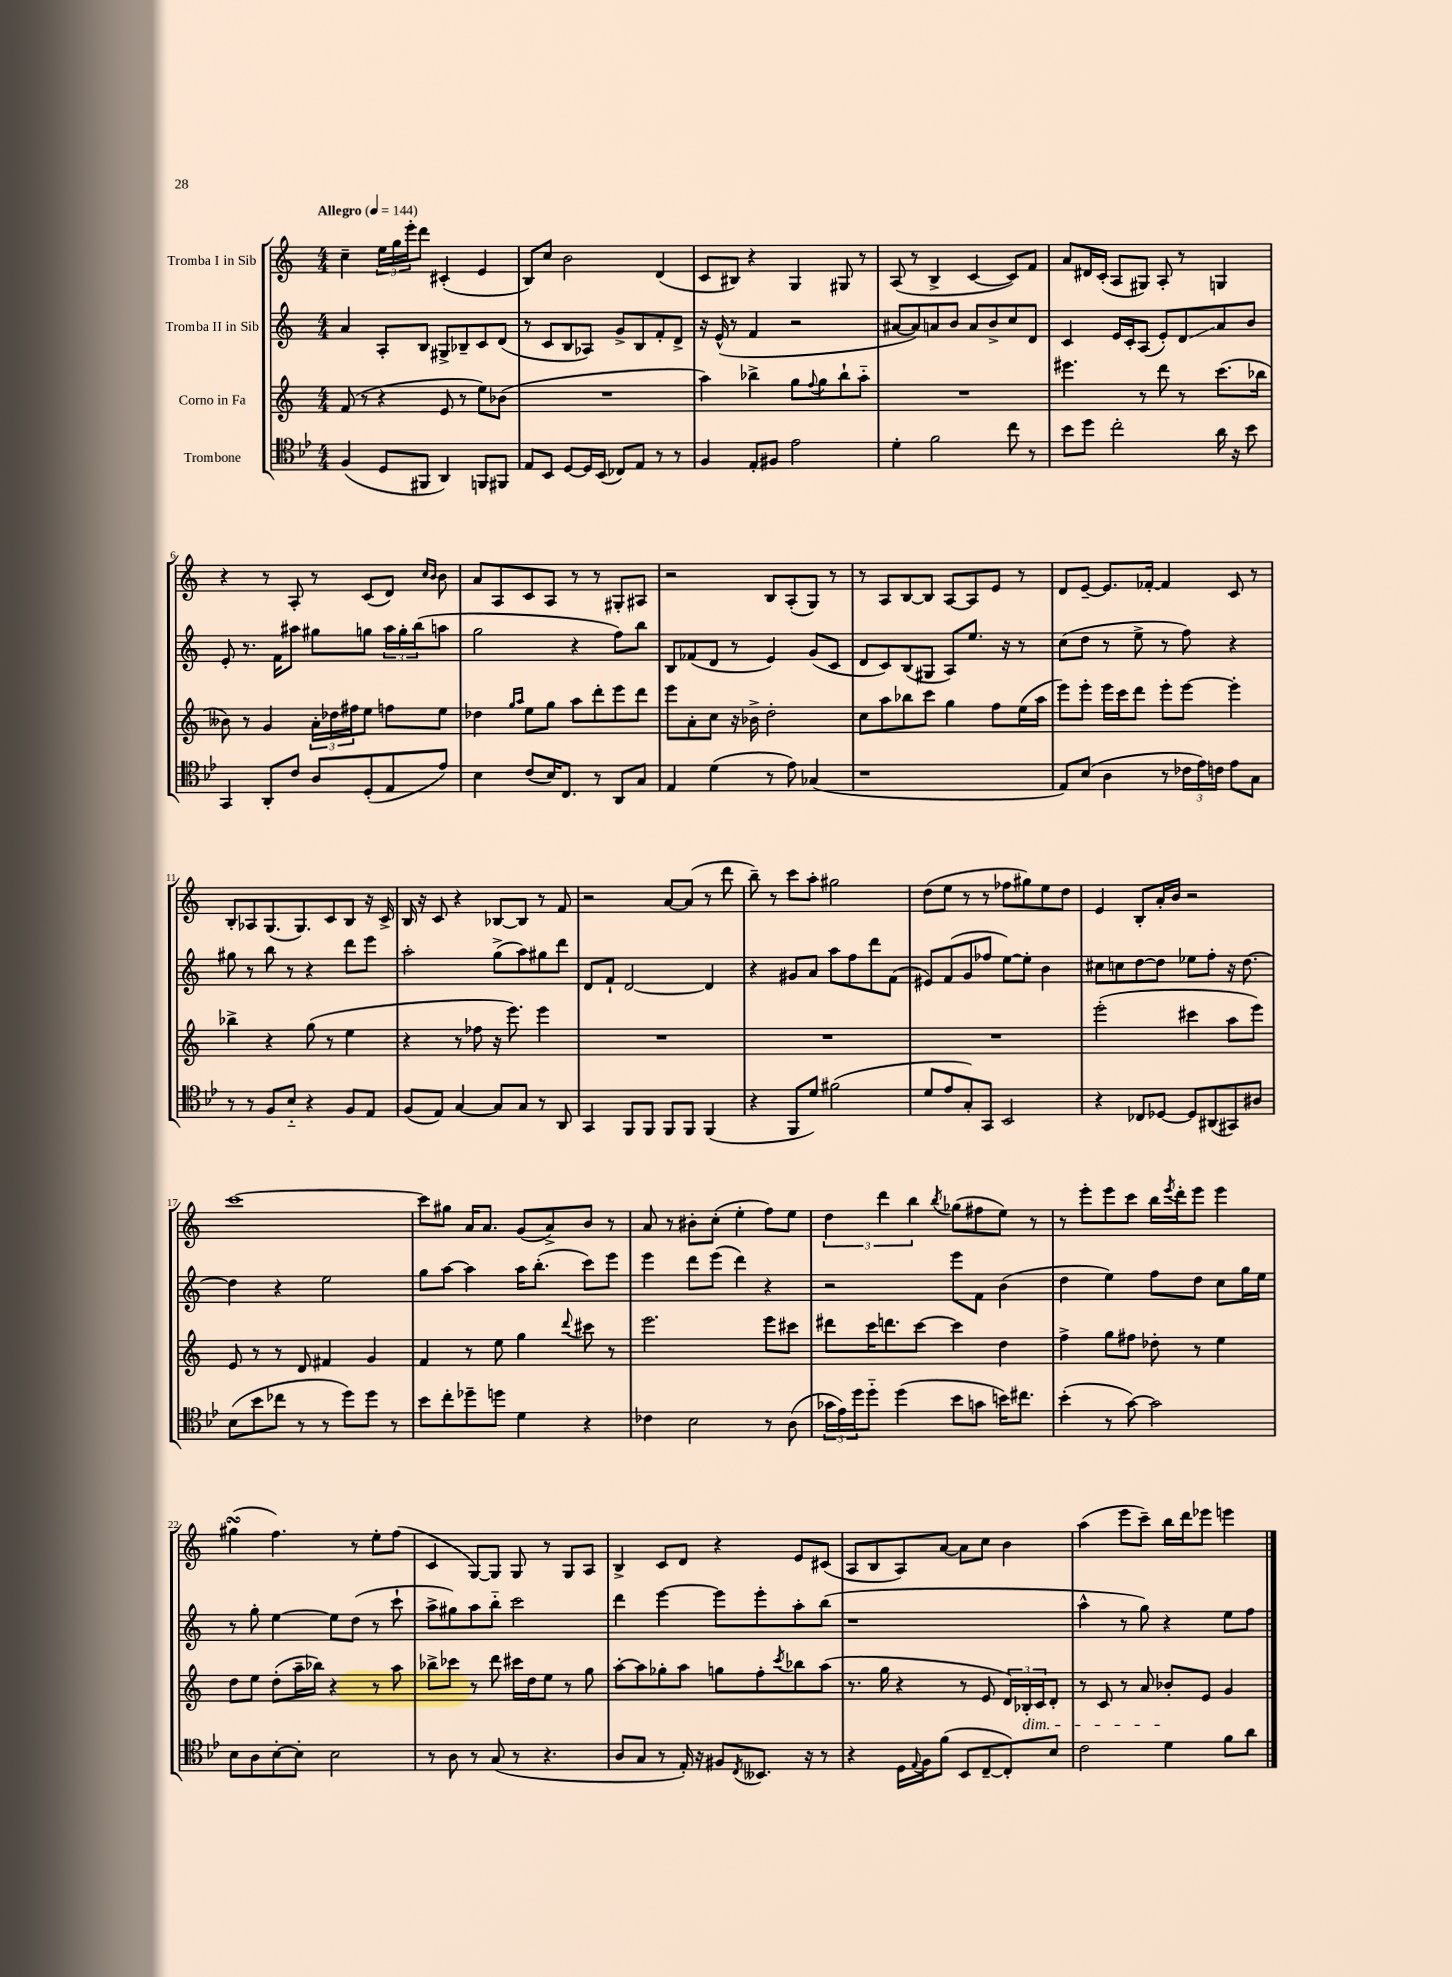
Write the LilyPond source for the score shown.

<<
\new StaffGroup <<
\new Staff = "s0" \with { instrumentName = "Tromba I in Sib" } {
    \clef treble \key c \major \numericTimeSignature \time 4/4 \tempo "Allegro" 4 = 144
    c''4-- \tuplet 3/2 { e''16 g''16 e'''16-. } d'''8 cis'4-.( e'4 |
    b8) c''8 b'2 d'4( |
    c'8 bis8) r4 g4 gis8 r8 |
    a8( r8 b4-> c'4~ c'8) f'8 |
    a'8 dis'16 c'16-.( a8 gis8) a8-. r8 g4 |
    r4 r8 a8-. r8 c'8( d'8) \grace { c''16 b'16 } b'8 |
    a'8 a8 c'8 a8 r8 r8 gis8-. ais8 |
    r2 b8 a8-.( g8) r8 |
    r8 a8 b8~ b8 a8~ a8 e'8 r8 |
    d'8 e'8~-- e'8. fes'16~-. fes'4 c'8 r8 |
    b8-. aes8 g8.( g8.) c'8 b8 r16 c'16-> |
    b16 r16 c'8 r4 bes8~ bes8 r8 f'8 |
    r2 a'8~ a'8( r8 d'''8 |
    b''8--) r8 c'''8 a''8-. gis''2 |
    d''8( e''8 r8 r8 fes''8 gis''8) e''8 d''8 |
    e'4 b8-. a'16-. b'16 r2 |
    c'''1~ |
    c'''8 gis''8 a'16 a'8. g'8( a'8->) b'8 r8 |
    a'8 r8 bis'8-. c''8-.( e''4-. f''8) e''8 |
    \tuplet 3/2 { d''4 d'''4 b''4 } \acciaccatura { b''8 } ges''8( fis''8 e''8) r8 |
    r8 e'''8-. e'''8 c'''8 b''16 \acciaccatura { e'''8 } d'''16-. e'''8 e'''4 |
    gis''4\turn( f''4.) r8 e''8-. f''8( |
    c'4 g8~) g8 g8 r8 g8 a8 |
    b4-> c'8 d'8 r4 e'8 cis'8( |
    a8 b8 a8) a'8~ a'8 c''8 b'4 |
    a''4( e'''8 c'''8--) b''16 d'''16 ees'''8 e'''4 \bar "|." |
}
\new Staff = "s1" \with { instrumentName = "Tromba II in Sib" } {
    \clef treble \key c \major \numericTimeSignature \time 4/4
    a'4 a8-. b8 gis8-> bes8-- c'8 d'8( |
    r8 c'8 b8 aes8) g'8-> b8 f'8-. d'8-> |
    r16 e'16-^( r8 f'4 r2 |
    ais'8~ ais'8) a'8 b'8 a'8 b'8-> c''8 d'8 |
    c'4 e'16 c'16-. a8( e'8-.) d'8\glissando a'8 b'8 |
    e'8-. r8. f'16 ais''8 gis''8 g''8 \tuplet 3/2 { ais''16 g''16-. b''16( } a''8 |
    g''2 r4 f''8) b''8 |
    b8 fes'8( d'8 r8 e'4) g'8( c'8 |
    d'8 c'8) b8( gis8 a8) e''8. r16 r8 |
    c''8( d''8 r8 e''8-> r8 f''8) r4 |
    gis''8 r8 b''8 r8 r4 d'''8 e'''8 |
    a''2-. g''8->( a''8) gis''8 d'''8 |
    d'8 f'8-! d'2~ d'4 |
    r4 gis'8 a'8 a''8 f''8 d'''8 f'8( |
    eis'8) f'8( g'8 fes''8 e''8~) e''8-. b'4 |
    cis''8 c''8 d''8~ d''8 ees''8 f''8-. r16 d''8.~ |
    d''4 r4 e''2 |
    g''8 a''8~ a''4 a''16 b''8.-.( c'''8) e'''8 |
    e'''4 d'''8 e'''8( d'''4) r4 |
    r2 e'''8 f'8 b'4( |
    d''4 e''4) f''8 d''8 c''8 g''16 e''16 |
    r8 g''8-. e''4~ e''8 d''8( r8 c'''8-! |
    a''8-> gis''8) a''8 b''8-_ c'''2 |
    d'''4 e'''4~ e'''8 e'''8-. a''8-. b''8( |
    r1 |
    a''4-^ r8 g''8) r4 e''8 f''8 \bar "|." |
}
\new Staff = "s2" \with { instrumentName = "Corno in Fa" } {
    \clef treble \key c \major \numericTimeSignature \time 4/4
    f'8( r8 r4 e'8 r8 e''8) bes'8( |
    R1 |
    a''4) bes''4-> g''8 \appoggiatura { f''8 } g''8 bes''8-! a''8-_ |
    R1 |
    eis'''4. r8 d'''8 r8 c'''8.( bes''16 |
    beses'8) r8 g'4 \tuplet 3/2 { a'16-. des''16 fis''16 } e''8 f''8 e''8 |
    des''4 \grace { g''16 a''16 } e''8 g''8 a''8 d'''8-. e'''8 d'''8 |
    e'''8 a'8-. c''8 r16 bes'16-> d''2-. |
    c''8 a''8 bes''8 c'''8 g''4 f''8 e''16( a''16 |
    e'''8) e'''8-. e'''16 c'''16 d'''8 e'''8-. e'''8~ e'''4-. |
    bes''4-> r4 g''8( r8 e''4 |
    r4 r8 fes''8 r16 e'''8.) e'''4 |
    R1 |
    R1 |
    R1 |
    e'''2-.( cis'''4 a''8 e'''8) |
    e'8 r8 r8 d'8 fis'4 g'4 |
    f'4 r8 e''8 g''4 \appoggiatura { d'''8 } cis'''8 r8 |
    e'''2. e'''8 cis'''8 |
    dis'''8 c'''16 d'''8. c'''8~ c'''4 d''4 |
    f''4-> g''8 fis''8 des''8-. r8 e''4 |
    d''8 e''8 d''8-.( a''16-- bes''16) r4 r8 a''8 |
    bes''8-> ces'''8 r8 d'''8 cis'''16 d''16 e''8 r8 g''8 |
    a''8~-. a''8 ges''8-. a''8 g''8 f''8-. \acciaccatura { c'''8 } bes''8 a''8( |
    r8. g''16 r4 r8 e'8 \tuplet 3/2 { d'16) bes16-.\dim c'16 } d'8-. |
    r8 c'8 r8 a'8 bes'8-.\! e'8 g'4 \bar "|." |
}
\new Staff = "s3" \with { instrumentName = "Trombone" } {
    \clef tenor \key bes \major \numericTimeSignature \time 4/4
    f4( d8 fis,8 a,4) f,8 fis,8 |
    ees8 bes,8 d8~ d16 bes,16( ces8) ees8 r8 r8 |
    f4 ees8-. fis8 ees'2 |
    d'4-. f'2 c''8 r8 |
    bes'8 d''8 c''2-. a'16 r16 bes'8 |
    g,4 a,8-. c'8 a8 d8-.( ees8 ees'8) |
    bes4 c'8( bes16) c8. r8 a,8 g8 |
    ees4 d'4( r8 ees'8) ges4( |
    r1 |
    ees8) bes8( a4 r8 \tuplet 3/2 { ces'16 ees'16) c'16 } ees'8 g8 |
    r8 r8 f8 bes8-_ r4 f8 ees8 |
    f8( ees8) g4~ g8 g8 r8 a,8 |
    g,4 f,8 f,8 f,8 f,8 f,4( |
    r4 f,8 d'8) fis'2( |
    d'8 ees'8 g8-.) g,8 bes,2 |
    r4 ces8 des8~ des8 ais,8( gis,8) ais8 |
    bes8( bes'8 ces''8 r8 r8 d''8) d''8 r8 |
    bes'8 c''8-. des''8-- d''8 d'4 r4 |
    ces'4 bes2 r8 a8( |
    \tuplet 3/2 { ges'16 ees'16) d''16 } d''8-_ d''4( bes'8 g'8 b'16) cis''8. |
    bes'4-.( r8 g'8~) g'2 |
    bes8 a8 bes8~-. bes8-. bes2 |
    r8 a8 r8 g8( r8 r4. |
    a8 g8 r8 ees16-.) r16 fis8 \acciaccatura { c8 } beses,8. r16 r8 |
    r4 d16 \appoggiatura { ees8 } f16 f'8( bes,8 c8~-- c8-.) bes8 |
    c'2 d'4 f'8 a'8 \bar "|." |
}
>>
>>
